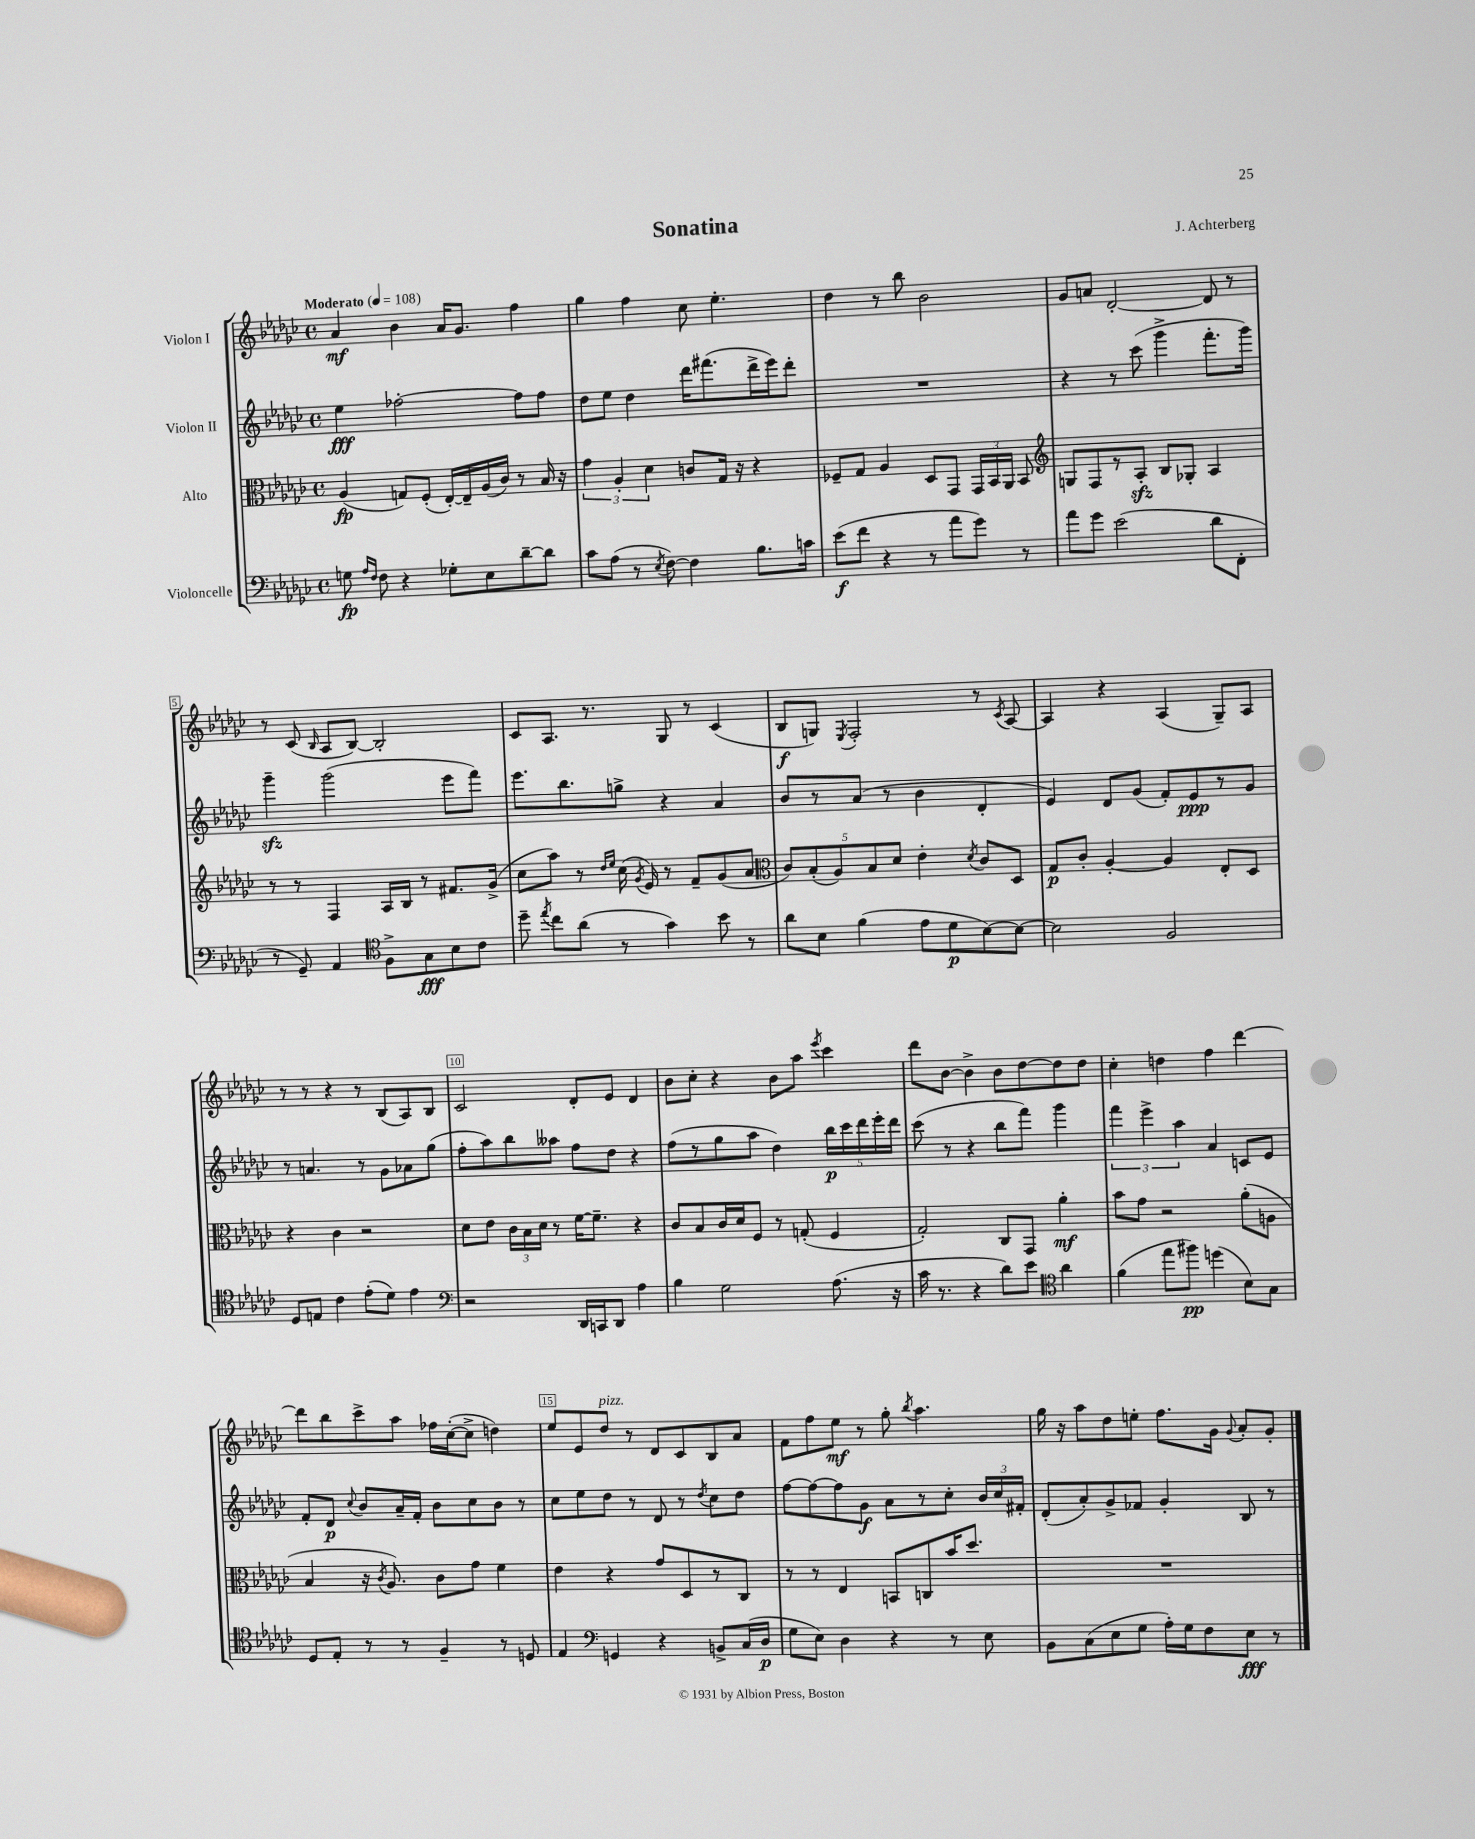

**kern	**dynam	**kern	**dynam	**kern	**dynam	**kern	**dynam
*part4	*part4	*part3	*part3	*part2	*part2	*part1	*part1
*staff4	*staff4	*staff3	*staff3	*staff2	*staff2	*staff1	*staff1
*I"Violoncelle	*	*I"Alto	*	*I"Violon II	*	*I"Violon I	*
*clefF4	*	*clefC3	*	*clefG2	*	*clefG2	*
*k[b-e-a-d-g-c-]	*	*k[b-e-a-d-g-c-]	*	*k[b-e-a-d-g-c-]	*	*k[b-e-a-d-g-c-]	*
*M4/4	*	*M4/4	*	*M4/4	*	*M4/4	*
*met(c)	*	*met(c)	*	*met(c)	*	*met(c)	*
*MM108	*	*MM108	*	*MM108	*	*MM108	*
=1	=1	=1	=1	=1	=1	=1	=1
!	!	!	!	!	!	!LO:TX:a:B:t=Moderato	!
8Gn\	fp	(4A-/	fp	4ee-\	fff	4a-/	mf
16qqA-/LL	.	.	.	.	.	.	.
16qqF/JJ	.	.	.	.	.	.	.
8F\	.	.	.	.	.	.	.
4r	.	8Gn/L)	.	[2ff-X'\	.	4b-\	.
.	.	(8F'/J	.	.	.	.	.
8G-X'\L	.	[16E-'/LL)	.	.	.	16a-/KL	.
.	.	16E-~/]	.	.	.	8.g-/J	.
8E-\	.	(16A-/	.	.	.	.	.
.	.	16c-/JJ)	.	.	.	.	.
[8d-~\	.	8r	.	8ff-\L]	.	4ff\	.
8d-\J]	.	16B-/	.	8ff-\J	.	.	.
.	.	16r	.	.	.	.	.
=2	=2	=2	=2	=2	=2	=2	=2
8c-\L	.	6g-\	.	8dd-\L	.	4gg-\	.
(8A-\J	.	.	.	8ee-\J	.	.	.
.	.	6A-'/	.	.	.	.	.
8r	.	.	.	4dd-\	.	4ff\	.
.	.	6d-\	.	.	.	.	.
8qE-/	.	.	.	.	.	.	.
[8F\)	.	.	.	.	.	.	.
4F\]	.	8cn/L	.	16ddd-\KL	.	8cc-\	.
.	.	.	.	(8.fff#X\	.	.	.
.	.	16G-/Jk	.	.	.	4.ee-'\	.
.	.	16r	.	.	.	.	.
8.B-\L	.	4r	.	16ddd-^\L	.	.	.
.	.	.	.	16eee-\J)	.	.	.
.	.	.	.	8ddd-'\J	.	.	.
16cn\Jk	.	.	.	.	.	.	.
=3	=3	=3	=3	=3	=3	=3	=3
(8e-\L	f	8F-X~/L	.	1r	.	4dd-\	.
8f\J	.	8G-/J	.	.	.	.	.
4r	.	4A-/	.	.	.	8r	.
.	.	.	.	.	.	8bb-\	.
8r	.	8D-/L	.	.	.	2b-\	.
8a-\L	.	8GG-/J	.	.	.	.	.
8g-\J)	.	24GG-/LL	.	.	.	.	.
.	.	24BB-/	.	.	.	.	.
.	.	24AA-/JJ	.	.	.	.	.
8r	.	8BB-/	.	.	.	.	.
=4	=4	=4	=4	=4	=4	=4	=4
*	*	*clefG2	*	*	*	*	*
8a-\L	.	8Gn/L	.	4r	.	8g-/L	.
8g-\J	.	8F/	.	.	.	8an/J	.
(2e-\	.	8r	.	8r	.	[2d-'/	.
.	.	8A-zz'/J	.	(8ccc-\	.	.	.
.	.	8B-/L	.	4ggg-^\	.	.	.
.	.	8G-X'/J	.	.	.	.	.
8d-\L	.	4A-/	.	8.fff'\L	.	8d-/]	.
8FF'\J	.	.	.	.	.	8r	.
.	.	.	.	16ggg-\Jk)	.	.	.
!!LO:LB:g=z
=5	=5	=5	=5	=5	=5	=5	=5
8r	.	8r	.	4ggg-zz~\	.	8r	.
8GG-~/)	.	8r	.	.	.	(8c-/	.
.	.	.	.	.	.	16qqB-/	.
4AA-/	.	4F/	.	(2ggg-\	.	8A-/L	.
.	.	.	.	.	.	[8B-/J)	.
*clefC4	*	*	*	*	*	*	*
8F^\L	.	16A-/LL	.	.	.	2B-'/]	.
.	.	16B-/JJ	.	.	.	.	.
8G-\	fff	8r	.	.	.	.	.
8B-\	.	8.f#X/L	.	8eee-\L	.	.	.
8c-\J	.	.	.	8fff\J)	.	.	.
.	.	(16g-^/Jk	.	.	.	.	.
=6	=6	=6	=6	=6	=6	=6	=6
8dd-~\	.	8cc-\L	.	8.eee-\L	.	8c-/L	.
8qee-/	.	.	.	.	.	.	.
8cc-\L	.	8aa-\J)	.	.	.	8.A-/J	.
.	.	.	.	8.bb-\	.	.	.
(8a-\J	.	8r	.	.	.	.	.
.	.	.	.	.	.	8.r	.
.	.	16qqdd-/LL	.	.	.	.	.
.	.	16qqee-/JJ	.	.	.	.	.
8r	.	(16cc-\	.	8ggn^\J	.	.	.
.	.	8qg-/	.	.	.	.	.
.	.	16e-/)	.	.	.	.	.
4g-\)	.	8r	.	4r	.	8G-/	.
.	.	8f~/L	.	.	.	8r	.
8b-\	.	(8g-/	.	4a-/	.	(4c-/	.
8r	.	8a-/J	.	.	.	.	.
=7	=7	=7	=7	=7	=7	=7	=7
*	*	*clefC3	*	*	*	*	*
8a-\L	.	10c-/L)	.	8b-/L	.	8B-/L	f
.	.	(10B-'/	.	.	.	.	.
8B-\J	.	.	.	8r	.	8Gn/J)	.
.	.	10A-/)	.	.	.	.	.
.	.	.	.	.	.	8qE-/	.
(4f\	.	.	.	(8a-/J	.	2F'/	.
.	.	10B-/	.	.	.	.	.
.	.	.	.	8r	.	.	.
.	.	10d-/J	.	.	.	.	.
8e-\L	.	4e-'\	.	4b-\	.	.	.
8d-\	p	.	.	.	.	.	.
.	.	8qd-/	.	.	.	.	.
[8B-\)	.	8c-/L	.	4d-'/	.	8r	.
.	.	.	.	.	.	8qc-/	.
8B-\J_	.	8D-/J	.	.	.	[8A-/	.
=8	=8	=8	=8	=8	=8	=8	=8
2B-\]	.	8G-/L	p	4e-/)	.	4A-/]	.
.	.	8c-'/J	.	.	.	.	.
.	.	[4A-'/	.	8d-/L	.	4r	.
.	.	.	.	(8g-/J	.	.	.
2F/	.	4A-/]	.	8f'/L)	.	(4A-/	.
.	.	.	.	8e-/	ppp	.	.
.	.	8E-'/L	.	8r	.	8G-~/L)	.
.	.	8D-/J	.	8g-/J	.	8A-/J	.
!!LO:LB:g=z
=9	=9	=9	=9	=9	=9	=9	=9
8D-/L	.	4r	.	8r	.	8r	.
8En/J	.	.	.	4.an/	.	8r	.
4c-\	.	4c-\	.	.	.	4r	.
(8e-'\L	.	2r	.	8r	.	8r	.
8d-\J)	.	.	.	8g-\L	.	(8B-/L	.
4e-\	.	.	.	8a-X\	.	8A-/)	.
.	.	.	.	(8gg-\J	.	8B-/J	.
=10	=10	=10	=10	=10	=10	=10	=10
*clefF4	*	*	*	*	*	*	*
2r	.	8d-\L	.	8ff'\L	.	2c-/	.
.	.	8e-\J	.	8aa-\)	.	.	.
.	.	24c-\LL	.	8bb-\	.	.	.
.	.	24B-\	.	.	.	.	.
.	.	24d-\JJ	.	.	.	.	.
.	.	8r	.	8aa--X\J	.	.	.
16DD-/LL	.	[16f\KL	.	8ff\L	.	8d-'/L	.
16CCn/J	.	8.f~\J]	.	.	.	.	.
8DD-/J	.	.	.	8dd-\J	.	8e-/J	.
4A-\	.	4r	.	4r	.	4d-/	.
=11	=11	=11	=11	=11	=11	=11	=11
4B-\	.	8c-/L	.	(8ff\L	.	8b-\L	.
.	.	8B-/	.	8r	.	8cc-'\J	.
2G-\	.	16c-/L	.	8gg-\	.	4r	.
.	.	16d-/J	.	.	.	.	.
.	.	8F/J	.	8aa-\J	.	.	.
.	.	8r	.	4dd-\)	.	8b-\L	.
.	.	(8Gn'/	.	.	.	8aa-\J	.
.	.	.	.	.	.	8qeee-/	.
(8.A-\	.	4F/	.	20bb-\LL	p	4ccc-\	.
.	.	.	.	20ccc-\	.	.	.
.	.	.	.	20ddd-\	.	.	.
.	.	.	.	20eee-'\	.	.	.
16r	.	.	.	.	.	.	.
.	.	.	.	20ddd-\JJ	.	.	.
=12	=12	=12	=12	=12	=12	=12	=12
16c-\	.	2G-'/)	.	(8ccc-\	.	8ddd-\L	.
8.r	.	.	.	.	.	.	.
.	.	.	.	8r	.	[8b-\J	.
4r	.	.	.	4r	.	4b-^\]	.
8d-\L)	.	8C-/L	.	8bb-\L	.	8b-\L	.
8e-\J	.	8GG-/J	.	8fff\J)	.	[8dd-\	.
*clefC4	*	*	*	*	*	*	*
4a-\	.	4a-'\	mf	4ggg-\	.	8dd-\]	.
.	.	.	.	.	.	8dd-\J	.
=13	=13	=13	=13	=13	=13	=13	=13
(4f\	.	8b-\L	.	6fff\	.	4cc-'\	.
.	.	8g-\J	.	.	.	.	.
.	.	.	.	6eee-^\	.	.	.
8ee-\L	.	2r	.	.	.	4ddn\	.
.	.	.	.	6aa-\	.	.	.
8ff#X\J)	pp	.	.	.	.	.	.
(4ddn\	.	.	.	4a-/	.	4ff\	.
8B-\L)	.	(8a-'\L	.	8cn/L	.	[4ddd-\	.
8G-\J	.	8An\J	.	8e-/J	.	.	.
!!LO:LB:g=z
=14	=14	=14	=14	=14	=14	=14	=14
8D-/L	.	4B-/	.	8f'/L	.	8ddd-\L]	.
8E-'/J	.	.	.	8d-/J	p	8bb-\	.
.	.	.	.	8qqcc-/	.	.	.
8r	.	16r	.	8b-/L	.	8ccc-^\	.
.	.	8qc-/	.	.	.	.	.
.	.	8.A-/)	.	.	.	.	.
8r	.	.	.	16a-~/L	.	8aa-\J	.
.	.	.	.	16f'/JJ	.	.	.
4F~/	.	8c-\L	.	8b-\L	.	16ff-X\LL	.
.	.	.	.	.	.	([16cc-'\J	.
.	.	8g-\J	.	8cc-\	.	8cc-^\J]	.
8r	.	4f\	.	8b-\J	.	4ddn\)	.
8Dn/	.	.	.	8r	.	.	.
=15	=15	=15	=15	=15	=15	=15	=15
4E-/	.	4e-\	.	8cc-\L	.	8ee-/L	.
.	.	.	.	8ee-\	.	8e-/	.
*clefF4	*	*	*	*	*	*	*
!	!	!	!	!	!	!LO:TX:a:i:t=pizz.	!
4GGn/	.	4r	.	8dd-\J	.	8dd-/J	.
.	.	.	.	8r	.	8r	.
4r	.	8g-/L	.	8d-/	.	8d-/L	.
.	.	8D-/	.	8r	.	8c-/	.
.	.	.	.	8qdd-/	.	.	.
8BBn^/L	.	8r	.	8cc-\L	.	8B-/	.
(16C-/L	.	8C-/J	.	8dd-\J	.	8a-/J	.
16D-/JJ	p	.	.	.	.	.	.
=16	=16	=16	=16	=16	=16	=16	=16
8G-\L	.	8r	.	[8ff\L	.	8f\L	.
8E-\J)	.	8r	.	8ff\_	.	8ff\	.
4D-\	.	4E-/	.	8ff\]	.	8ee-\J	mf
.	.	.	.	8g-\J	f	8r	.
4r	.	8BBn/L	.	8a-\L	.	8gg-'\	.
.	.	.	.	.	.	8qbb-/	.
.	.	8Cn/	.	8r	.	4.aa-\	.
8r	.	16b-/K	.	8cc-'\J	.	.	.
.	.	8.dd-/J	.	.	.	.	.
8E-\	.	.	.	24b-/LL	.	.	.
.	.	.	.	24cc-/	.	.	.
.	.	.	.	24f#X'/JJ	.	.	.
=17	=17	=17	=17	=17	=17	=17	=17
8BB-\L	.	1r	.	(8d-'/L	.	16gg-\	.
.	.	.	.	.	.	16r	.
(8C-\	.	.	.	8a-'/)	.	8aa-\L	.
8E-\	.	.	.	8g-^/	.	8dd-\	.
8G-\J	.	.	.	8f-X/J	.	8een'\J	.
16A-'\LL)	.	.	.	4g-'/	.	8.ff\L	.
16G-\J	.	.	.	.	.	.	.
8F\	.	.	.	.	.	.	.
.	.	.	.	.	.	16g-\Jk	.
.	.	.	.	.	.	8qqg-/	.
8E-\J	fff	.	.	8B-/	.	8a-'/L	.
8r	.	.	.	8r	.	8g-'/J	.
==	==	==	==	==	==	==	==
*-	*-	*-	*-	*-	*-	*-	*-
